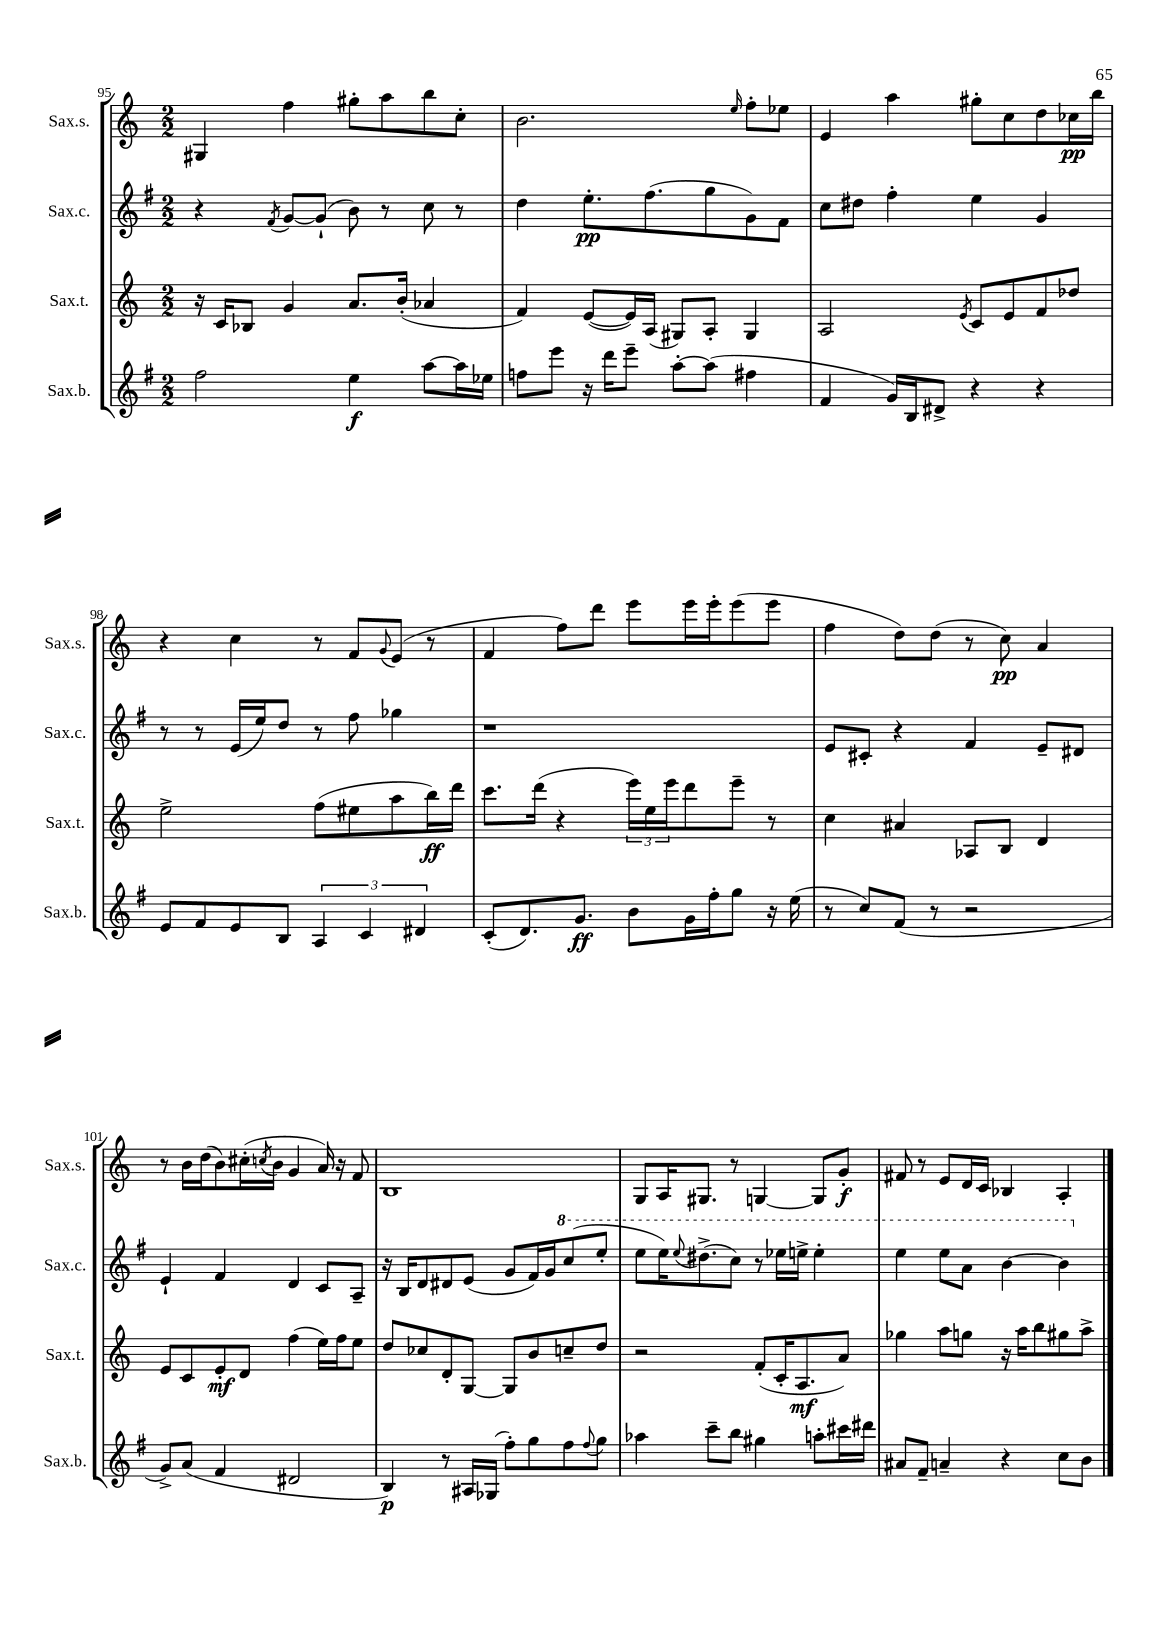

**kern	**kern	**kern	**kern
*staff4	*staff3	*staff2	*staff1
*clefG2	*clefG2	*clefG2	*clefG2
*k[f#]	*k[]	*k[f#]	*k[]
*M2/2	*M2/2	*M2/2	*M2/2
2ff#	16r	4r	4G#
.	16c	.	.
.	8B-	.	.
.	.	8qf#	.
.	4g	[8g	4ff
.	.	(8g`]	.
4ee	8.a	8b)	8gg#'
.	.	8r	8aa
.	(16b'	.	.
[8aa	4a-	8cc	8bb
16aa]	.	8r	8cc'
16ee-	.	.	.
=	=	=	=
8ff	4f)	4dd	2.b
8eee	.	.	.
16r	([8e	8.ee'	.
16ddd	.	.	.
8eee~	16e])	.	.
.	(16A	(8.ff#	.
[8aa'	8G#)	.	.
(8aa]	8A'	8gg	.
.	.	.	16qqee
4ff#	4G#	8g)	8ff'
.	.	8f#	8ee-
=	=	=	=
4f#	2A	8cc	4e
.	.	8dd#	.
16g)	.	4ff#'	4aa
16B	.	.	.
8d#^	.	.	.
.	8qe	.	.
4r	8c	4ee	8gg#'
.	8e	.	8cc
4r	8f	4g	8dd
.	8dd-	.	16cc-
.	.	.	16bb
=	=	=	=
8e	2ee^	8r	4r
8f#	.	8r	.
8e	.	(16e	4cc
.	.	16ee)	.
8B	.	8dd	.
6A	(8ff	8r	8r
.	8ee#	8ff#	8f
6c	.	.	.
.	.	.	8qqg
.	8aa	4gg-	(8e
6d#	.	.	.
.	16bb)	.	8r
.	16ddd	.	.
=	=	=	=
(8c'	8.ccc	1r	4f
8.d)	.	.	.
.	(16ddd	.	.
.	4r	.	8ff)
8.g	.	.	.
.	.	.	8ddd
8b	24eee)	.	8eee
.	24ee	.	.
.	24eee	.	.
16g	8ddd	.	16eee
16ff#'	.	.	16eee'
8gg	8eee~	.	(8eee
16r	8r	.	8eee
(16ee	.	.	.
=	=	=	=
8r	4cc	8e	4ff
8cc)	.	8c#'	.
(8f#	4a#	4r	8dd)
8r	.	.	(8dd
2r	8A-	4f#	8r
.	8B	.	8cc)
.	4d	8e~	4a
.	.	8d#	.
=	=	=	=
8g^)	8e	4e`	8r
(8a	8c	.	16b
.	.	.	(16dd
4f#	8e'	4f#	8b)
.	8d	.	(16cc#'
.	.	.	8qcc
.	.	.	16b
2d#	(4ff	4d	4g
.	16ee)	8c	16a)
.	16ff	.	16r
.	8ee	8A~	8f
=	=	=	=
4B)	8dd	16r	1B
.	.	16B	.
.	8cc-	8d	.
8r	8d'	8d#	.
16A#	[8G	(8e	.
(16G-	.	.	.
8ff#')	8G]	8g	.
8gg	8b	16f#)	.
.	.	16g	.
8ff#	8cc~	(8ccc	.
8qqff#	.	.	.
8gg	8dd	8eee'	.
=	=	=	=
4aa-	2r	8eee	8G
.	.	16eee)	16A
.	.	8qqeee	.
.	.	(8.ddd#^	8.G#
8ccc~	.	.	.
8bb	.	8ccc)	8r
4gg#	(8f'	8r	[4G
.	16c'	16eee-	.
.	8.A	16eee^	.
8aa'	.	4eee'	8G]
16ccc#	8a)	.	8g'
16ddd#	.	.	.
=	=	=	=
8a#	4gg-	4eee	8f#
8f#~	.	.	8r
4a~	8aa	8eee	8e
.	8gg	8aa	16d
.	.	.	16c
4r	16r	[4bb	4B-
.	16aa	.	.
.	8bb	.	.
8cc	8gg#	4bb]	4A'
8b	8aa^	.	.
==	==	==	==
*-	*-	*-	*-
